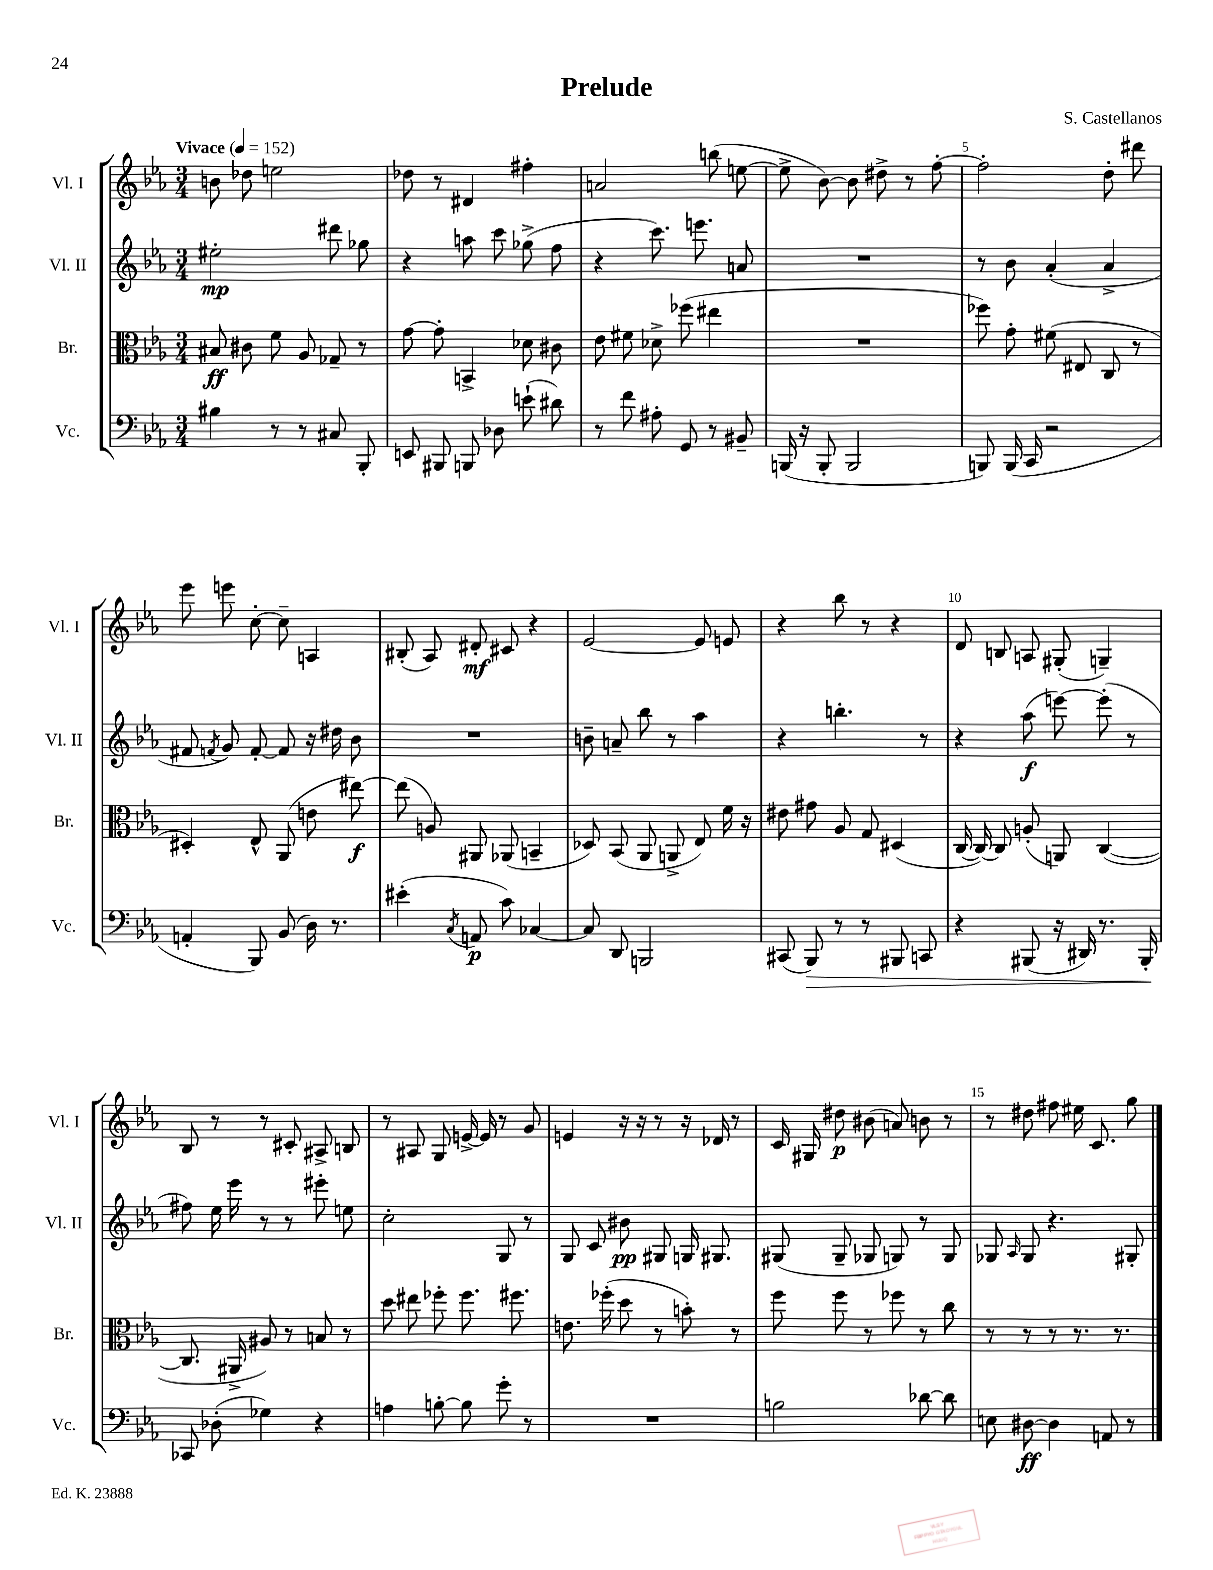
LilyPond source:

\header { title = "Prelude" composer = "S. Castellanos" }
<<
\new StaffGroup <<
\new Staff = "s0" \with { instrumentName = "Vl. I" shortInstrumentName = "Vl. I" } {
    \clef treble \key ees \major \numericTimeSignature \time 3/4 \tempo "Vivace" 4 = 152
    \autoBeamOff b'8 des''8 e''2 |
    des''8 r8 dis'4 fis''4-. |
    a'2 b''8( e''8~ |
    e''8-> bes'8~) bes'8 dis''8-> r8 f''8~-. |
    f''2-. d''8-. dis'''8 |
    ees'''8 e'''8 c''8~-. c''8-- a4 |
    bis8-.( aes8) dis'8-.\mf cis'8 r4 |
    ees'2~ ees'8 e'8 |
    r4 bes''8 r8 r4 |
    d'8 b8 a8 gis8-.( g4--) |
    bes8 r8 r8 cis'8-. ais8-> b8 |
    r8 ais8 g8 e'16~-> e'16 r8 g'8 |
    e'4 r16 r16 r8 r16 des'16 r8 |
    c'16 gis16 dis''8\p bis'8( a'8) b'8 r8 |
    r8 dis''8 fis''8 eis''16 c'8. g''8 \bar "|." |
}
\new Staff = "s1" \with { instrumentName = "Vl. II" shortInstrumentName = "Vl. II" } {
    \clef treble \key ees \major \numericTimeSignature \time 3/4
    \autoBeamOff eis''2-.\mp dis'''8 ges''8 |
    r4 a''8 c'''8 ges''8->( f''8 |
    r4 c'''8.) e'''8. a'8 |
    R2. |
    r8 bes'8 aes'4-.( aes'4-> |
    fis'8 \acciaccatura { f'8 } g'8) f'8~-. f'8 r16 dis''16 bes'8 |
    R2. |
    b'8-- a'8-- bes''8 r8 aes''4 |
    r4 b''4.-. r8 |
    r4 aes''8\f( e'''8~) e'''8-.( r8 |
    fis''8) ees''16 ees'''16 r8 r8 eis'''8-. e''8 |
    c''2-. g8 r8 |
    g8 c'8 bis'8\pp gis8 g16 gis8. |
    gis8( gis8-- ges8 g8) r8 g8 |
    ges8 \grace { aes16 } ges8 r4. gis8-. \bar "|." |
}
\new Staff = "s2" \with { instrumentName = "Br." shortInstrumentName = "Br." } {
    \clef alto \key ees \major \numericTimeSignature \time 3/4
    \autoBeamOff bis8\ff cis'8 f'8 aes8 ges8-- r8 |
    g'8~ g'8-. b,4-> des'8 cis'8 |
    ees'8 fis'8 des'8-> fes''8( eis''4 |
    R2. |
    fes''8) g'8-. fis'8( eis8 c8 r8 |
    dis4-.) ees8-^ aes,8( e'8 eis''8~\f) |
    eis''8( a8) ais,8 aes,8( b,4-- |
    des8) bes,8( aes,8 a,8-> ees8) f'16 r16 |
    eis'8 gis'8 aes8 g8 dis4( |
    c16~ c16~) c8 a8-.( a,8) c4~( |
    c8. ais,16-> ais8) r8 b8 r8 |
    d''8 eis''8 fes''8-. fes''8. fis''8. |
    e'8. fes''16-.( d''8 r8 b'8-.) r8 |
    f''8 f''8 r8 fes''8 r8 c''8 |
    r8 r8 r8 r8. r8. \bar "|." |
}
\new Staff = "s3" \with { instrumentName = "Vc." shortInstrumentName = "Vc." } {
    \clef bass \key ees \major \numericTimeSignature \time 3/4
    \autoBeamOff bis4 r8 r8 cis8 bes,,8-. |
    e,8 bis,,8 b,,8 des8 e'8-!( dis'8) |
    r8 f'8 ais8-. g,8 r8 bis,8-- |
    b,,16( r16 b,,8-. b,,2 |
    b,,8) b,,16( c,16 r2 |
    a,4-. bes,,8) bes,8( d16) r8. |
    eis'4-.( \acciaccatura { c8 } a,8\p c'8) ces4~ |
    ces8 d,8 b,,2 |
    cis,8( bes,,8\>) r8 r8 bis,,8 c,8 |
    r4 bis,,8( r16 dis,16) r8. bis,,16-.\! |
    ces,8 des8-.( ges4) r4 |
    a4 b8~-. b8 g'8-. r8 |
    R2. |
    b2 des'8~ des'8 |
    e8 dis8~\ff dis4 a,8 r8 \bar "|." |
}
>>
>>
\layout { \context { \Score \override BarNumber.break-visibility = ##(#f #t #t) barNumberVisibility = #(every-nth-bar-number-visible 5) } }
